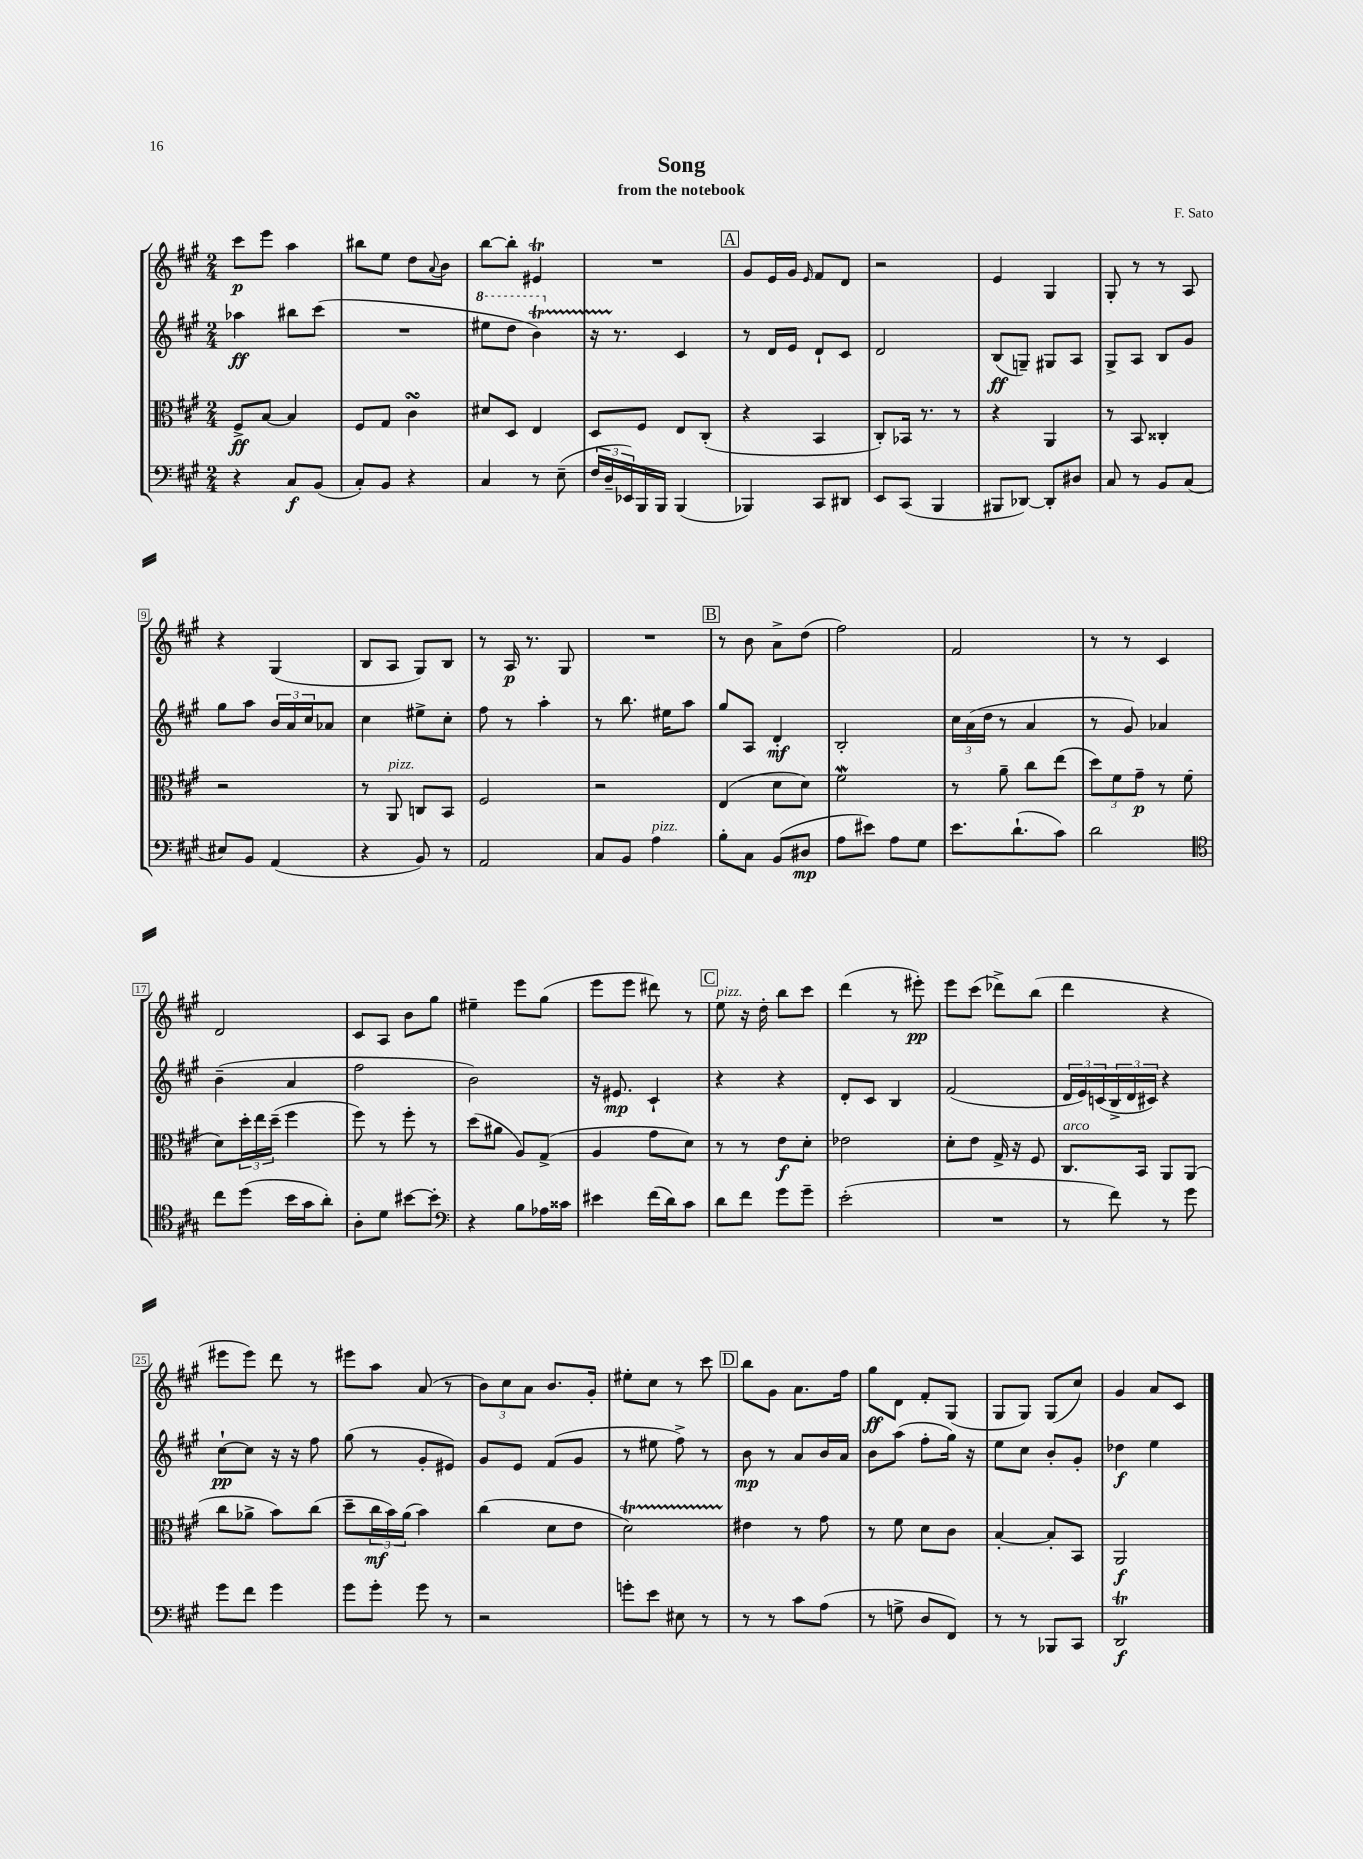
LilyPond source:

\header { title = "Song" composer = "F. Sato" subtitle = "from the notebook" }
<<
\new StaffGroup <<
\new Staff = "s0" {
    \clef treble \key a \major \numericTimeSignature \time 2/4
    cis'''8\p e'''8 a''4 |
    bis''8 e''8 d''8 \appoggiatura { a'8 } b'8 |
    b''8~ b''8-. eis'4\trill |
    R2 |
    \mark \markup { \box "A" } gis'8 e'16 gis'16 \grace { e'16 } fis'8 d'8 |
    r2 |
    e'4 gis4 |
    gis8-. r8 r8 a8 |
    r4 gis4( |
    b8 a8 gis8) b8 |
    r8 a16\p r8. gis8 |
    R2 |
    \mark \markup { \box "B" } r8 b'8 a'8-> d''8( |
    fis''2) |
    fis'2 |
    r8 r8 cis'4 |
    d'2 |
    cis'8 a8 b'8 gis''8 |
    eis''4-- e'''8 gis''8( |
    e'''8 e'''8 dis'''8) r8 |
    \mark \markup { \box "C" } e''8^\markup { \italic "pizz." } r16 d''16-. b''8 cis'''8 |
    d'''4( r8 eis'''8-.\pp) |
    e'''8 cis'''8( des'''8->) b''8( |
    d'''4 r4 |
    eis'''8 eis'''8) d'''8 r8 |
    eis'''8 a''8 a'8( r8 |
    \tuplet 3/2 { b'8) cis''8 a'8 } b'8. gis'16-. |
    eis''8-. cis''8 r8 cis'''8 |
    \mark \markup { \box "D" } b''8 gis'8 a'8. fis''16 |
    gis''8\ff d'8 fis'8-. gis8( |
    gis8 gis8) gis8( cis''8) |
    gis'4 a'8 cis'8 \bar "|." |
}
\new Staff = "s1" {
    \clef treble \key a \major \numericTimeSignature \time 2/4
    aes''4\ff bis''8 cis'''8( |
    R2 |
    \ottava #1 eis'''8 d'''8 b''4\startTrillSpan) \ottava #0 |
    r16 r8.\stopTrillSpan cis'4 |
    \mark \markup { \box "A" } r8 d'16 e'16 d'8-! cis'8 |
    d'2 |
    b8\ff( g8--) gis8 a8 |
    gis8-> a8 b8 gis'8 |
    gis''8 a''8 \tuplet 3/2 { b'16 a'16 cis''16 } aes'8 |
    cis''4 eis''8-> cis''8-. |
    fis''8 r8 a''4-. |
    r8 b''8. eis''16 a''8 |
    \mark \markup { \box "B" } gis''8 a8 d'4-.\mf |
    b2-. |
    \tuplet 3/2 { cis''16 a'16( d''16 } r8 a'4 |
    r8 gis'8) aes'4 |
    b'4--( a'4 |
    fis''2 |
    b'2) |
    r16 eis'8.\mp cis'4-! |
    \mark \markup { \box "C" } r4 r4 |
    d'8-. cis'8 b4 |
    fis'2( |
    \tuplet 3/2 { d'16 e'16) c'16( } \tuplet 3/2 { b16-> d'16 cis'16) } r4 |
    cis''8~-!\pp cis''8 r16 r16 fis''8 |
    gis''8( r8 gis'8-. eis'8) |
    gis'8 e'8 fis'8( gis'8 |
    r8 eis''8 fis''8->) r8 |
    \mark \markup { \box "D" } b'8\mp r8 a'8 b'16 a'16 |
    b'8 a''8( fis''8-. gis''16) r16 |
    e''8 cis''8 b'8-. gis'8-. |
    des''4\f e''4 \bar "|." |
}
\new Staff = "s2" {
    \clef alto \key a \major \numericTimeSignature \time 2/4
    fis8->\ff b8~ b4 |
    fis8 gis8 cis'4\turn |
    dis'8 d8 e4 |
    d8 fis8 e8 cis8-.( |
    \mark \markup { \box "A" } r4 b,4 |
    cis8-.) bes,16 r8. r8 |
    r4 a,4 |
    r8 b,8 cisis4-. |
    r2 |
    r8 a,8^\markup { \italic "pizz." } c8 b,8 |
    fis2 |
    r2 |
    \mark \markup { \box "B" } e4( d'8 d'8) |
    fis'2\mordent |
    r8 a'8-- cis''8 e''8( |
    \tuplet 3/2 { d''8) fis'8 gis'8--\p } r8 fis'8( |
    d'8) \tuplet 3/2 { d''16-. e''16 d''16--( } fis''4 |
    fis''8) r8 fis''8-. r8 |
    d''8( ais'8 a8) gis8->( |
    a4 gis'8 d'8) |
    \mark \markup { \box "C" } r8 r8 e'8\f d'8-. |
    ees'2 |
    d'8-. e'8 gis16-> r16 fis8 |
    cis8.^\markup { \italic "arco" } b,16 a,8 a,8( |
    cis''8 aes'8-> b'8) cis''8( |
    d''8-- \tuplet 3/2 { cis''16\mf b'16) a'16( } b'4) |
    cis''4( d'8 e'8 |
    d'2\startTrillSpan) |
    \mark \markup { \box "D" } eis'4\stopTrillSpan r8 gis'8 |
    r8 fis'8 d'8 cis'8 |
    b4~-. b8-. b,8 |
    a,2\f \bar "|." |
}
\new Staff = "s3" {
    \clef bass \key a \major \numericTimeSignature \time 2/4
    r4 cis8\f b,8( |
    cis8-.) b,8 r4 |
    cis4 r8 e8--( |
    \tuplet 3/2 { fis16 d16-- ees,16) } b,,16 b,,16 b,,4( |
    \mark \markup { \box "A" } bes,,4) cis,8 dis,8 |
    e,8 cis,8( b,,4 |
    bis,,8 des,8~) des,8-. dis8 |
    cis8 r8 b,8 cis8( |
    eis8) b,8 a,4( |
    r4 b,8) r8 |
    a,2 |
    cis8 b,8 a4^\markup { \italic "pizz." } |
    \mark \markup { \box "B" } b8-. cis8 b,8( dis8\mp |
    a8 eis'8) a8 gis8 |
    e'8. d'8.-!( cis'8) |
    d'2 |
    \clef tenor cis''8 d''8( b'16 gis'16 a'8-.) |
    a8-. d'8 bis'8~ bis'8-. |
    \clef bass r4 b8 aes16 cisis'16 |
    eis'4 fis'16( d'16) cis'8 |
    \mark \markup { \box "C" } d'8 fis'8 gis'8 gis'8-- |
    e'2-.( |
    R2 |
    r8 fis'8) r8 gis'8 |
    gis'8 fis'8 gis'4 |
    gis'8 gis'8-. gis'8 r8 |
    r2 |
    g'8-. e'8 eis8 r8 |
    \mark \markup { \box "D" } r8 r8 cis'8 a8( |
    r8 g8-> d8 fis,8) |
    r8 r8 bes,,8 cis,8 |
    d,2\trill\f \bar "|." |
}
>>
>>
\layout { \context { \Score \override BarNumber.stencil = #(make-stencil-boxer 0.1 0.3 ly:text-interface::print) } }
